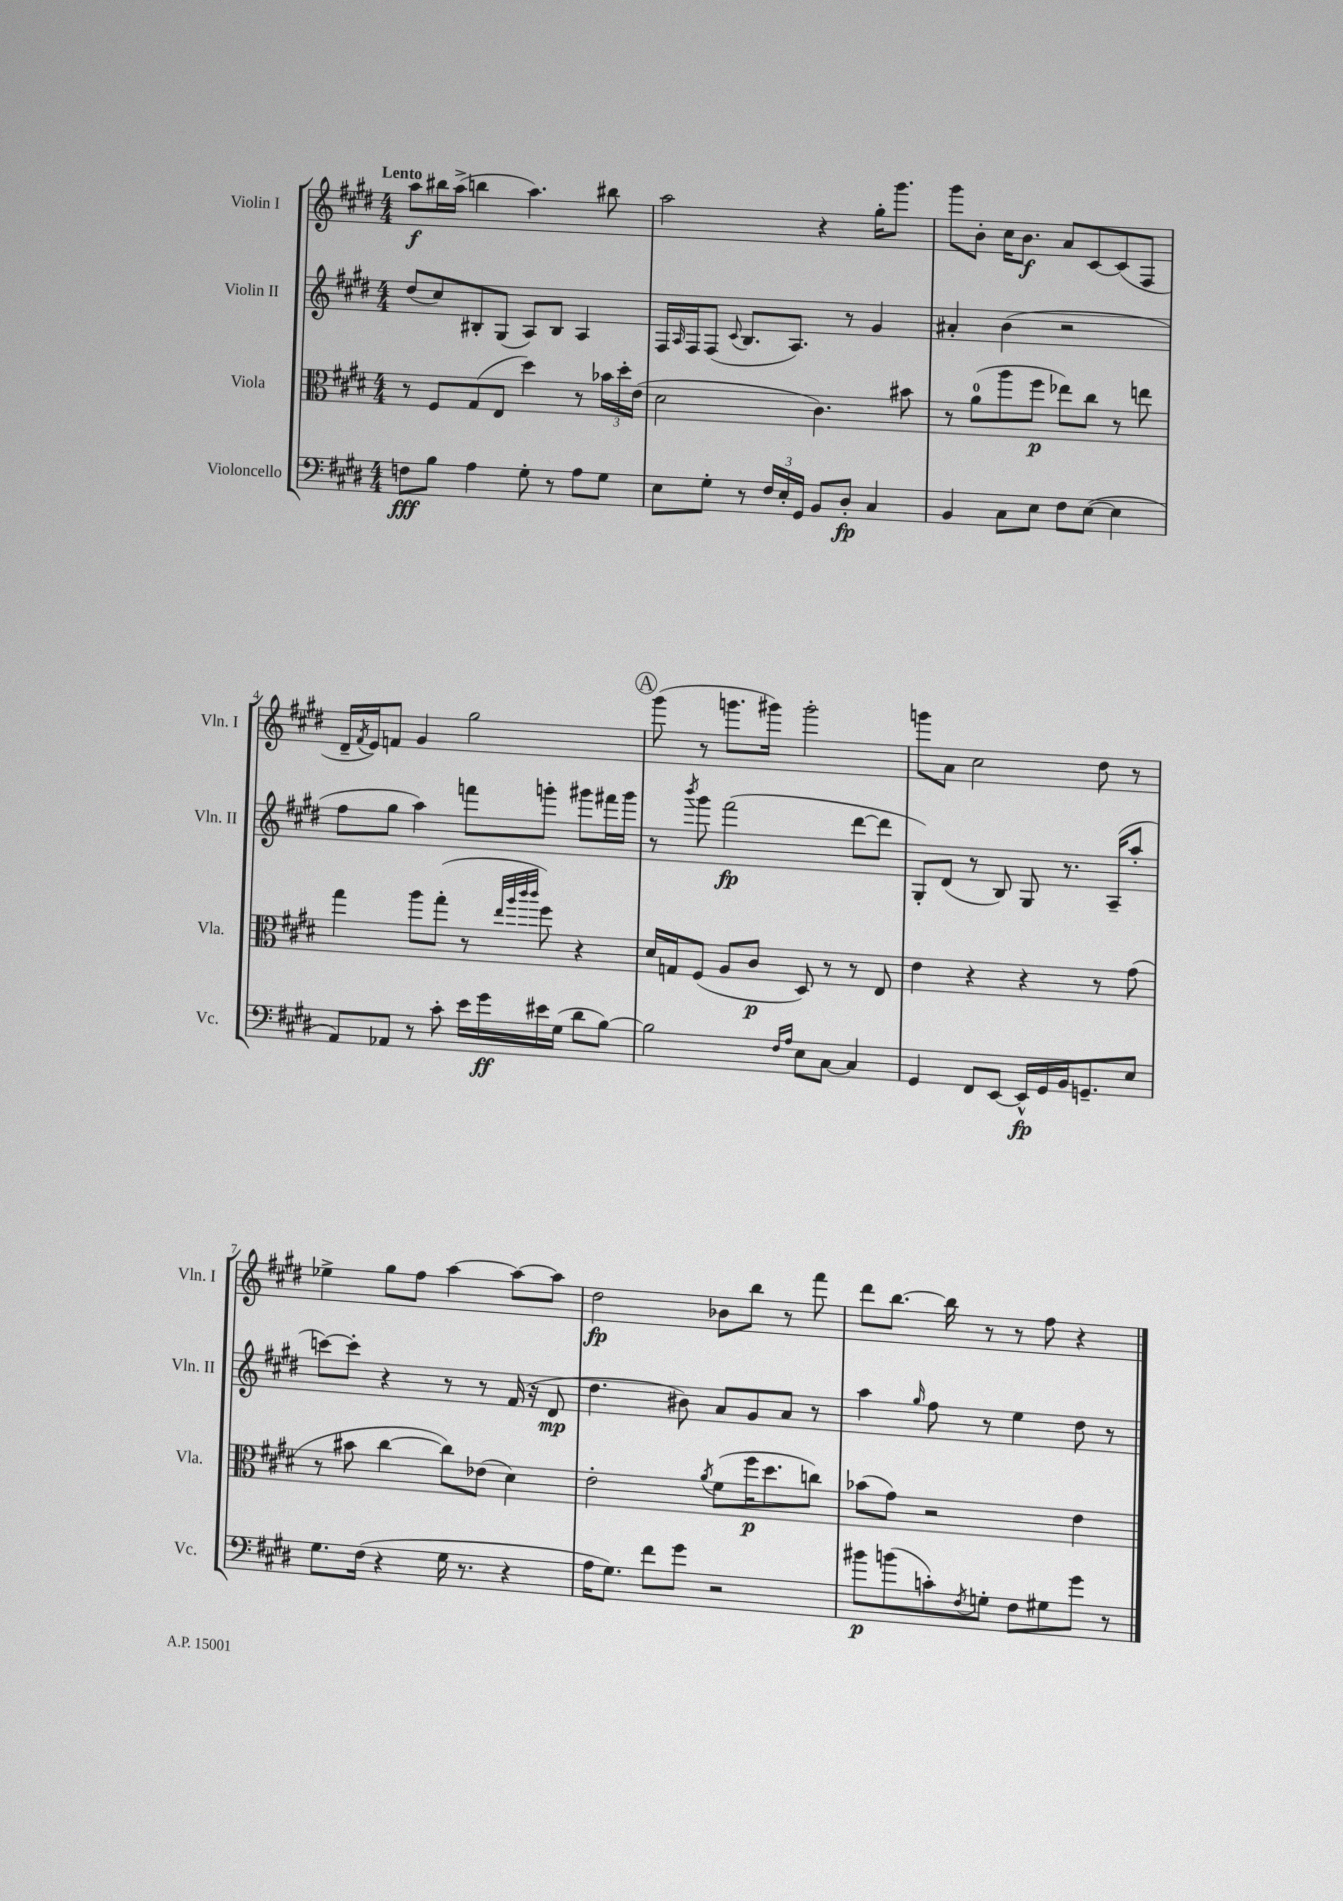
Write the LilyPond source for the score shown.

<<
\new StaffGroup <<
\new Staff = "s0" \with { instrumentName = "Violin I" shortInstrumentName = "Vln. I" } {
    \clef treble \key e \major \numericTimeSignature \time 4/4 \tempo "Lento"
    a''8\f bis''16 a''16->( b''4 a''4.) bis''8 |
    a''2 r4 gis''16-. gis'''8. |
    gis'''8 b'8-. cis''16 b'8.\f a'8 cis'8~ cis'8( fis8 |
    dis'16-- \acciaccatura { fis'8 } e'16) f'8 gis'4 gis''2 |
    \mark \markup { \circle "A" } gis'''8( r8 g'''8. gis'''16) gis'''2-. |
    g'''8 a'8 cis''2 dis''8 r8 |
    ees''4-> gis''8 fis''8 a''4~ a''8~ a''8 |
    dis''2\fp bes'8 b''8 r8 fis'''8 |
    dis'''8 b''8.~ b''16 r8 r8 fis''8 r4 \bar "|." |
}
\new Staff = "s1" \with { instrumentName = "Violin II" shortInstrumentName = "Vln. II" } {
    \clef treble \key e \major \numericTimeSignature \time 4/4
    dis''8( cis''8) bis8-. gis8( a8) bis8 a4 |
    fis16 \grace { a16 } fis16 fis8( \appoggiatura { cis'8 } b8. a8.) r8 gis'4 |
    ais'4-. b'4( r2 |
    fis''8 gis''8 a''4) f'''8 g'''8-. gis'''8 fis'''16 gis'''16 |
    \mark \markup { \circle "A" } r8 \acciaccatura { b'''8 } gis'''8 fis'''2\fp( dis'''8~ dis'''8 |
    gis8-.) dis'8( r8 b8) gis8 r8. a16--( a''8-. |
    c'''8~) c'''8-. r4 r8 r8 fis'16( r16 dis'8\mp |
    dis''4. bis'8) a'8 gis'8 a'8 r8 |
    a''4 \grace { gis''16 } fis''8 r8 e''4 dis''8 r8 \bar "|." |
}
\new Staff = "s2" \with { instrumentName = "Viola" shortInstrumentName = "Vla." } {
    \clef alto \key e \major \numericTimeSignature \time 4/4
    r8 fis8 gis8( e8 dis''4) r8 \tuplet 3/2 { bes'16 dis''16-. e'16( } |
    dis'2 cis'4.) bis'8 |
    r8 a'8-0( a''8 fis''8\p ees''8) cis''8 r8 e''8 |
    gis''4 a''8 gis''8-.( r8 \grace { e''32 a''32 cis'''32 cis'''32 } fis''8) r4 |
    \mark \markup { \circle "A" } dis'16 g16 fis8( a8 cis'8\p dis8) r8 r8 e8 |
    e'4 r4 r4 r8 gis'8( |
    r8 bis'8 cis''4~ cis''8) ees'8( dis'4) |
    e'2-. \acciaccatura { a'8 } fis'8( fis''16\p dis''8. c''8) |
    bes'8( gis'8) r2 e'4 \bar "|." |
}
\new Staff = "s3" \with { instrumentName = "Violoncello" shortInstrumentName = "Vc." } {
    \clef bass \key e \major \numericTimeSignature \time 4/4
    f8\fff b8 a4 gis8-. r8 a8 gis8 |
    e8 gis8-. r8 \tuplet 3/2 { fis16 e16-. gis,16 } b,8 dis8-.\fp cis4 |
    b,4 cis8 e8 fis8 e8~( e4 |
    a,8) aes,8 r8 cis'8-. e'16 gis'16\ff eis'16 gis16( dis'8 b8~) |
    \mark \markup { \circle "A" } b2 \grace { fis16 a16 } e8 cis8~ cis4 |
    gis,4 fis,8 e,8~ e,16-^\fp gis,16 b,16 g,8.-- e8 |
    gis8. fis16( r4 gis16 r8. r4 |
    a16 gis8.) fis'8 gis'8 r2 |
    bis'8\p b'8( c'8-.) \acciaccatura { fis8 } g8-. fis8 gis8 gis'8 r8 \bar "|." |
}
>>
>>
